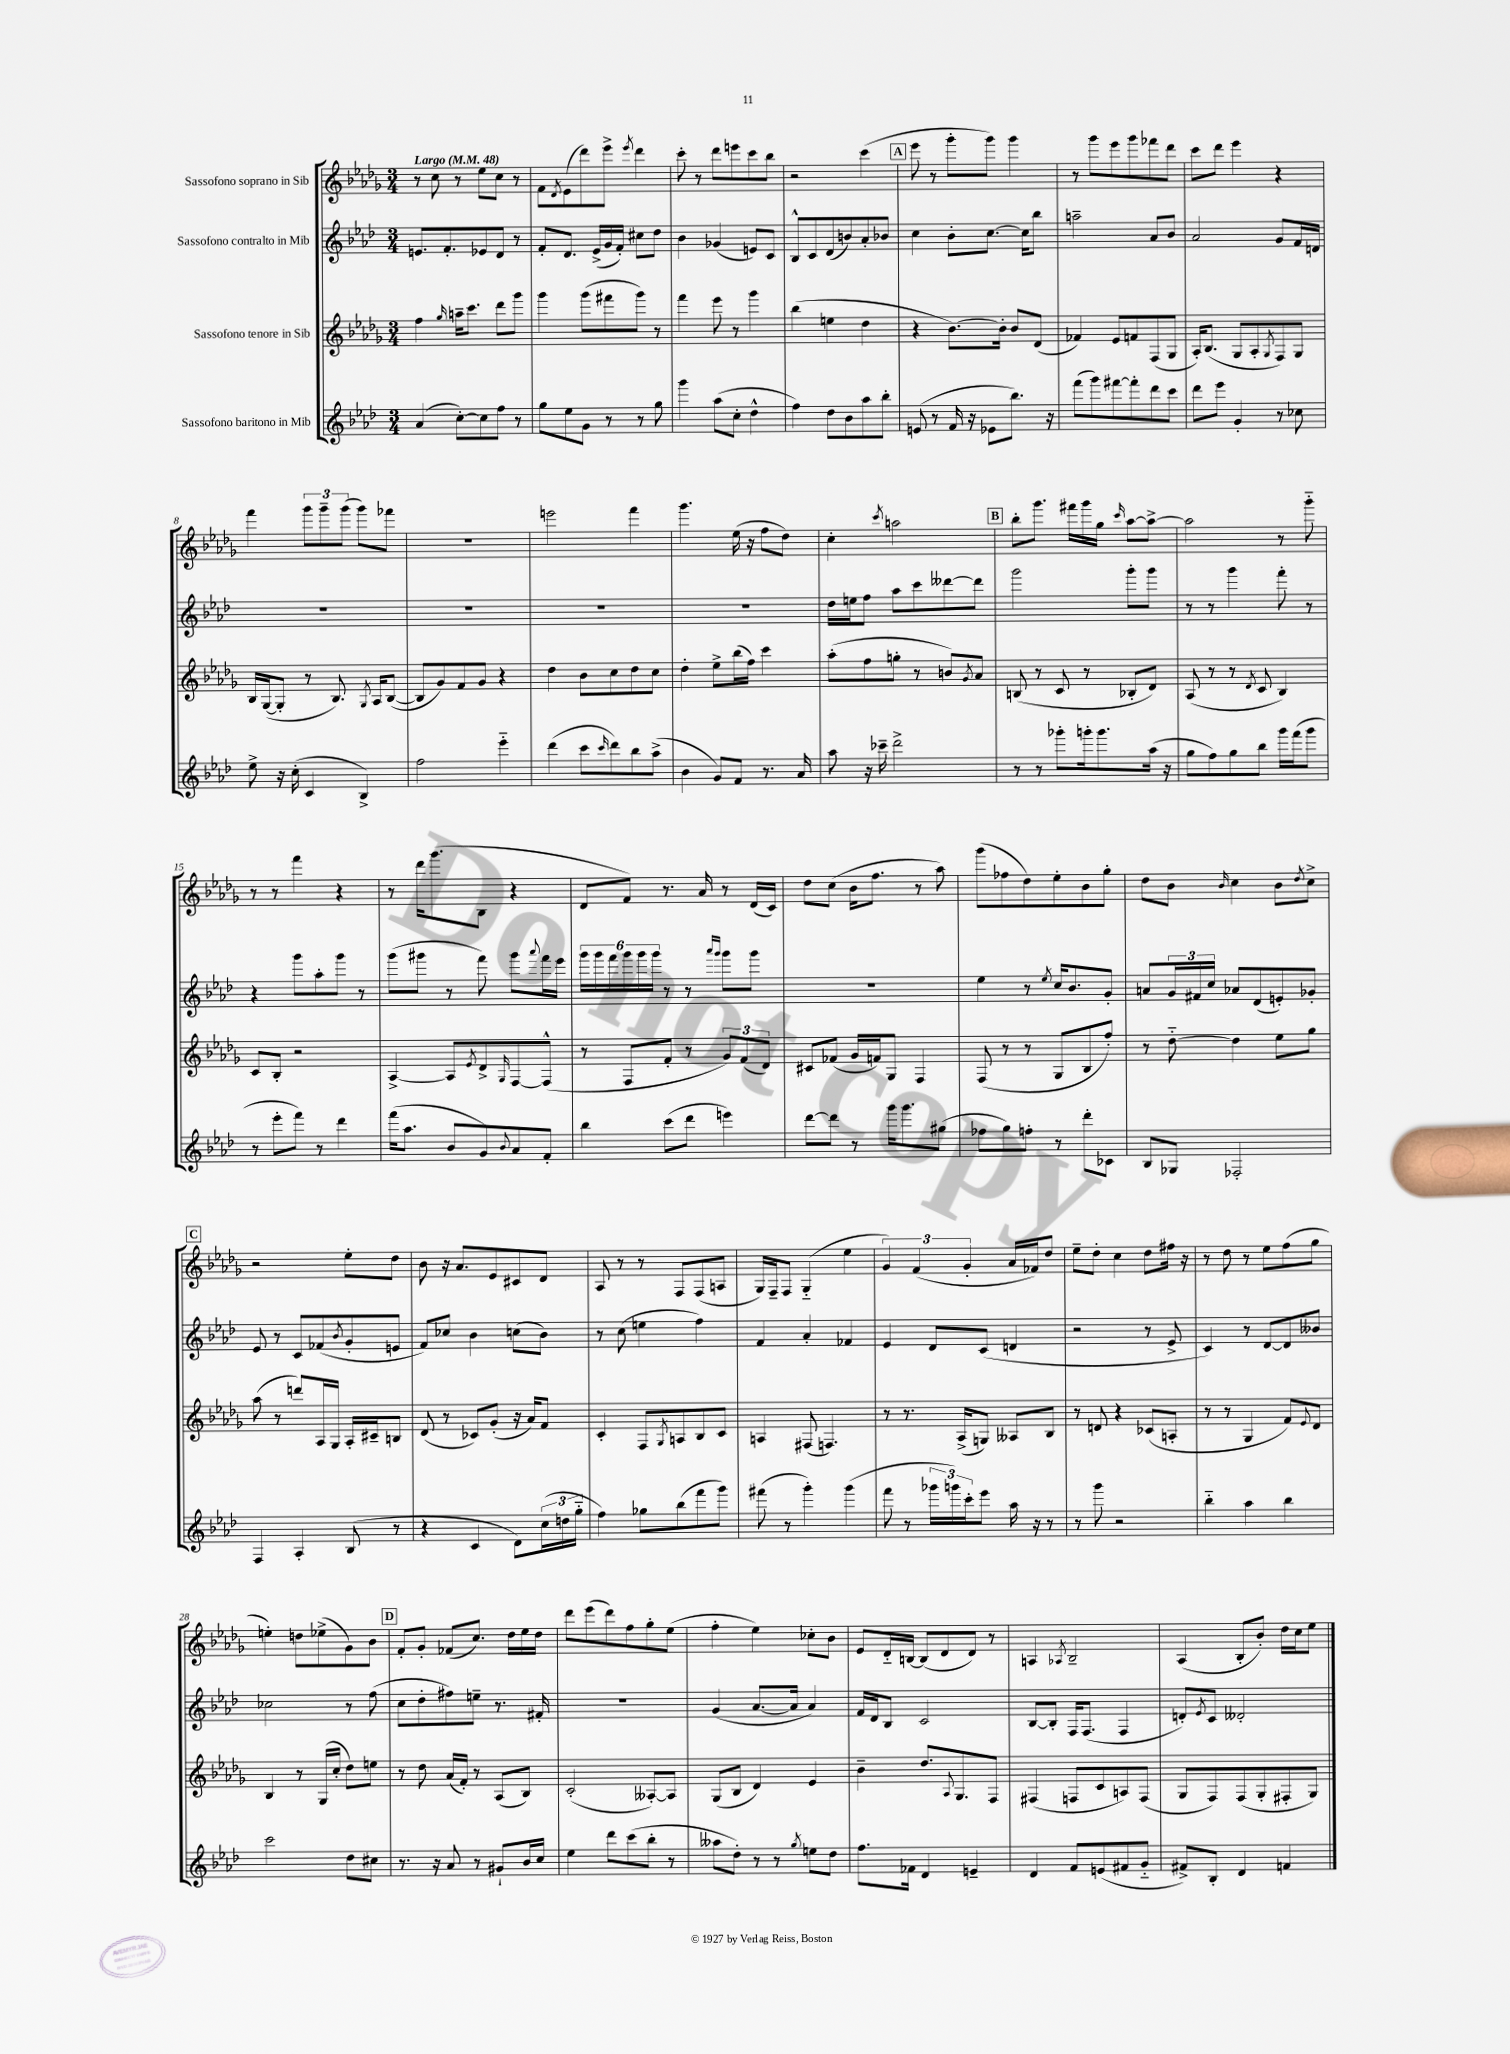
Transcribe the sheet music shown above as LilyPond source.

<<
\new StaffGroup <<
\new Staff = "s0" \with { instrumentName = "Sassofono soprano in Sib" } {
    \clef treble \key des \major \numericTimeSignature \time 3/4 \tempo "Largo" 4 = 48
    r8 c''8 r8 ees''8 c''8 r8 |
    f'8 \acciaccatura { des'8 } ees'8( des'''8) ees'''8-> \acciaccatura { ees'''8 } des'''4 |
    c'''8-. r8 des'''8 e'''8 c'''8 bes''8 |
    r2 c'''4( |
    \mark \markup { \box "A" } ees'''8 r8 ges'''8-. ges'''8) ges'''4 |
    r8 ges'''8 ees'''8 ges'''8 fes'''8 des'''8 |
    c'''8 des'''8 ees'''4 r4 |
    f'''4 \tuplet 3/2 { ges'''8 ges'''8-- ges'''8( } ges'''8) fes'''8 |
    R2. |
    e'''2 f'''4 |
    ges'''4. ees''16( r16 f''8 des''8) |
    c''4-. \acciaccatura { c'''8 } a''2 |
    \mark \markup { \box "B" } bes''8-. ges'''8. fis'''16 ges'''16 ges''16 \grace { c'''16 } aes''8~ aes''8~-> |
    aes''2 r8 ges'''8-_ |
    r8 r8 f'''4 r4 |
    r8 des'''16 ges'''8.( bes8 r4 |
    des'8 f'8) r8. aes'16 r8 des'16( c'16) |
    des''8 c''8( bes'16 f''8. r8 aes''8) |
    ges'''8( fes''8 des''8) ees''8-. bes'8 ges''8-. |
    des''8 bes'8 \grace { bes'16 } c''4 bes'8 \acciaccatura { des''8 } c''8-> |
    \mark \markup { \box "C" } r2 ees''8-. des''8 |
    bes'8 r16 aes'8. ees'8 cis'8 des'8 |
    aes8 r8 r8 f8 f8( a8 |
    ges16) f16-- f8 ges4-_( ees''4 |
    \tuplet 3/2 { ges'4) f'4( ges'4-. } aes'16 fes'16) des''8 |
    ees''8-- des''8-. c''4 des''8 fis''16 r16 |
    r8 des''8 r8 ees''8 f''8( ges''8 |
    e''4-.) d''8 ees''8->( ges'8) bes'8 |
    \mark \markup { \box "D" } f'8-. ges'8-. fes'8( c''8.) des''16 ees''16 des''16 |
    des'''8 ees'''8( des'''8) f''8 ges''8-. ees''8( |
    f''4-. ees''4) ces''8-. bes'8 |
    ees'8 des'16-_ b16~ b8( des'8 des'8) r8 |
    a4 \acciaccatura { aes8 } bes2-- |
    aes4( bes8-. bes'8-.) des''16 c''16 ees''8 \bar "|." |
}
\new Staff = "s1" \with { instrumentName = "Sassofono contralto in Mib" } {
    \clef treble \key aes \major \numericTimeSignature \time 3/4
    e'8. f'8.-. ees'8 des'8 r8 |
    f'8-. des'8. ees'16->( g'16 f'16-.) cis''8 des''8 |
    bes'4 ges'4( e'8) c'8 |
    bes8-^ c'8 des'8( b'8) aes'8-. bes'8 |
    \mark \markup { \box "A" } c''4 bes'8-. c''8.~ c''16 bes''8 |
    a''2-- aes'8 bes'8 |
    aes'2 g'8 f'16 d'16 |
    R2. |
    R2. |
    R2. |
    R2. |
    des''16 e''16 f''8 aes''8 c'''8 deses'''8~ deses'''8 |
    \mark \markup { \box "B" } g'''2 g'''8-. g'''8 |
    r8 r8 g'''4 f'''8-. r8 |
    r4 g'''8 aes''8-. g'''8 r8 |
    g'''8( gis'''8 r8 f'''8) gis'''8 \appoggiatura { aes'''8 } f'''16 ees'''16 |
    \tuplet 6/4 { g'''16 g'''16 f'''16 g'''16 g'''16 g'''16 } r8 r8 \grace { aes'''16 g'''16 } g'''8 g'''8 |
    R2. |
    ees''4 r8 \acciaccatura { ees''8 } c''16 bes'8. g'8-. |
    a'8 \tuplet 3/2 { g'16 fis'16 c''16 } aes'8 des'8( e'8-.) ges'8-. |
    \mark \markup { \box "C" } ees'8 r8 c'8 fes'8( \acciaccatura { bes'8 } g'8-. e'8 |
    f'8) ces''8 bes'4 c''8( bes'8) |
    r8 c''8( e''4 f''4) |
    f'4 aes'4-. fes'4 |
    ees'4 des'8 c'8( d'4 |
    r2 r8 ees'8-> |
    c'4) r8 des'8~ des'8 beses'8 |
    ces''2 r8 f''8( |
    \mark \markup { \box "D" } c''8 des''8-. fis''8) e''8-- r8. fis'16-. |
    R2. |
    g'4( aes'8.~ aes'16 aes'4) |
    f'16 des'16 bes8 c'2 |
    bes8~ bes8-. f16 f8.( f4 |
    d'8-.) \acciaccatura { ees'8 } c'8 deses'2-. \bar "|." |
}
\new Staff = "s2" \with { instrumentName = "Sassofono tenore in Sib" } {
    \clef treble \key des \major \numericTimeSignature \time 3/4
    f''4 \grace { ges''16 } a''16-- c'''8. des'''8 ges'''8 |
    ges'''4 ges'''8( fis'''8 ges'''8) r8 |
    f'''4 ees'''8 r8 ges'''4 |
    bes''4( e''4 des''4 |
    \mark \markup { \box "A" } r4 bes'8.~) bes'16-. bes'8 des'8( |
    fes'4) ees'8 f'8 f8( ges8 |
    aes16-.) bes8.( ges8 aes8-. \acciaccatura { ges8 } f8) ges8 |
    bes16 ges16~( ges8-. r8 bes8.) \acciaccatura { ges8 } aes16 bes8~( |
    bes8 ges'8) f'8 ges'8 r4 |
    des''4 bes'8 c''8 des''8 c''8 |
    des''4-. ees''8-> bes''16( f''16) c'''4 |
    aes''8-.( f''8 g''8-. r8 b'8) \acciaccatura { ges'8 } aes'8 |
    \mark \markup { \box "B" } b8( r8 c'8 r8 bes8-. des'8) |
    aes8( r8 r8 \acciaccatura { des'8 } c'8 bes4) |
    c'8 bes8-. r2 |
    aes4~-> aes8 \acciaccatura { ees'8 } des'8-> \grace { ges16 } f8~ f8-^( |
    r8 f8 f'8-. r8 \tuplet 3/2 { ges'8) f'8( des'8) } |
    cis'8 fes'8( ges'16 f'16) ges8 f4 |
    f8( r8 r8 ges8 bes8 f''8-.) |
    r8 des''8~-_ des''4 ees''8 ges''8 |
    \mark \markup { \box "C" } aes''8( r8 d'''8) aes16 ges16 aes16-. cis'16-- b8 |
    des'8( r8 ces'8) ges'8-.( r16 aes'16) f'8 |
    c'4-. f8 \acciaccatura { ges8 } a8 bes8 c'8 |
    a4 fis8( f4.) |
    r8 r8. aes16->( g8) aeses8 bes8 |
    r8 d'8 r4 ces'8( a8-. |
    r8 r8 ges4 f'8) \appoggiatura { ees'8 } des'8 |
    bes4 r8 ges16( c''16-. des''8) e''8 |
    \mark \markup { \box "D" } r8 des''8 aes'16( f'16-.) r8 aes8( bes8) |
    c'2-.( aeses8~-.) aeses8 |
    ges8( bes8 des'4) ees'4 |
    bes'4-- des''8. \appoggiatura { aes8 } ges8. f8 |
    fis4( f8 c'8 a8) f8( |
    ges8 f8) f8( ges8-. fis8-. ges8) \bar "|." |
}
\new Staff = "s3" \with { instrumentName = "Sassofono baritono in Mib" } {
    \clef treble \key aes \major \numericTimeSignature \time 3/4
    aes'4( c''8~-.) c''8 f''8 r8 |
    g''8 ees''8 g'8 r8 r8 g''8 |
    g'''4 aes''8( c''8-. des''4-^ |
    f''4) des''8 bes'8 aes''8 bes''8-. |
    \mark \markup { \box "A" } e'8( r8 f'16 r16 ees'8 bes''8.) r16 |
    f'''8( g'''8) fis'''8~ fis'''8-. des'''8 c'''8 |
    des'''8 ees'''8 g'4-. r8 ces''8 |
    ees''8-> r16 c''16-.( c'4 bes4->) |
    f''2 ees'''4-_ |
    des'''4( c'''8 \grace { c'''16 } des'''8) bes''8 aes''8->( |
    bes'4 g'8) f'8 r8. aes'16 |
    aes''8 r16 ces'''16-- des'''2-> |
    \mark \markup { \box "B" } r8 r8 ges'''8-. g'''16-. g'''8. aes''16( r16 |
    g''8 f''8) g''8 bes''8 g'''16 f'''16( g'''8 |
    r8 ees'''8-. f'''8) r8 des'''4 |
    f'''16( aes''8. bes'8 g'8) \appoggiatura { bes'8 } aes'8 f'8-. |
    bes''4 c'''8( des'''8 e'''4) |
    des'''8~ des'''8 r8 g'''16 g'''8. gis''8( |
    fes''8 g''8) f''8-. r8 des'''8-. ces'8 |
    bes8 ges8 fes2-. |
    \mark \markup { \box "C" } f4 aes4-. bes8( r8 |
    r4 c'4 des'8) \tuplet 3/2 { c''16( d''16 g''16-_ } |
    f''4) ges''8 bes''8( f'''8 g'''8) |
    fis'''8( r8 g'''4-.) g'''4( |
    f'''8 r8 \tuplet 3/2 { ges'''16 g'''16) c'''16-. } ees'''8 aes''16 r16 r8 |
    r8 g'''8 r2 |
    bes''4-_ aes''4 bes''4 |
    c'''2 des''8 cis''8 |
    \mark \markup { \box "D" } r8. r16 aes'8 r8 gis'8-! bes'16 c''16 |
    ees''4 des'''8 c'''8( bes''8-. r8 |
    aeses''8 des''8-.) r8 r8 \acciaccatura { g''8 } e''8 des''8 |
    f''8. fes'16 des'4 e'4-- |
    des'4 f'8 e'8( fis'8 g'8-_ |
    fis'8->) bes8-. des'4 f'4 \bar "|." |
}
>>
>>
